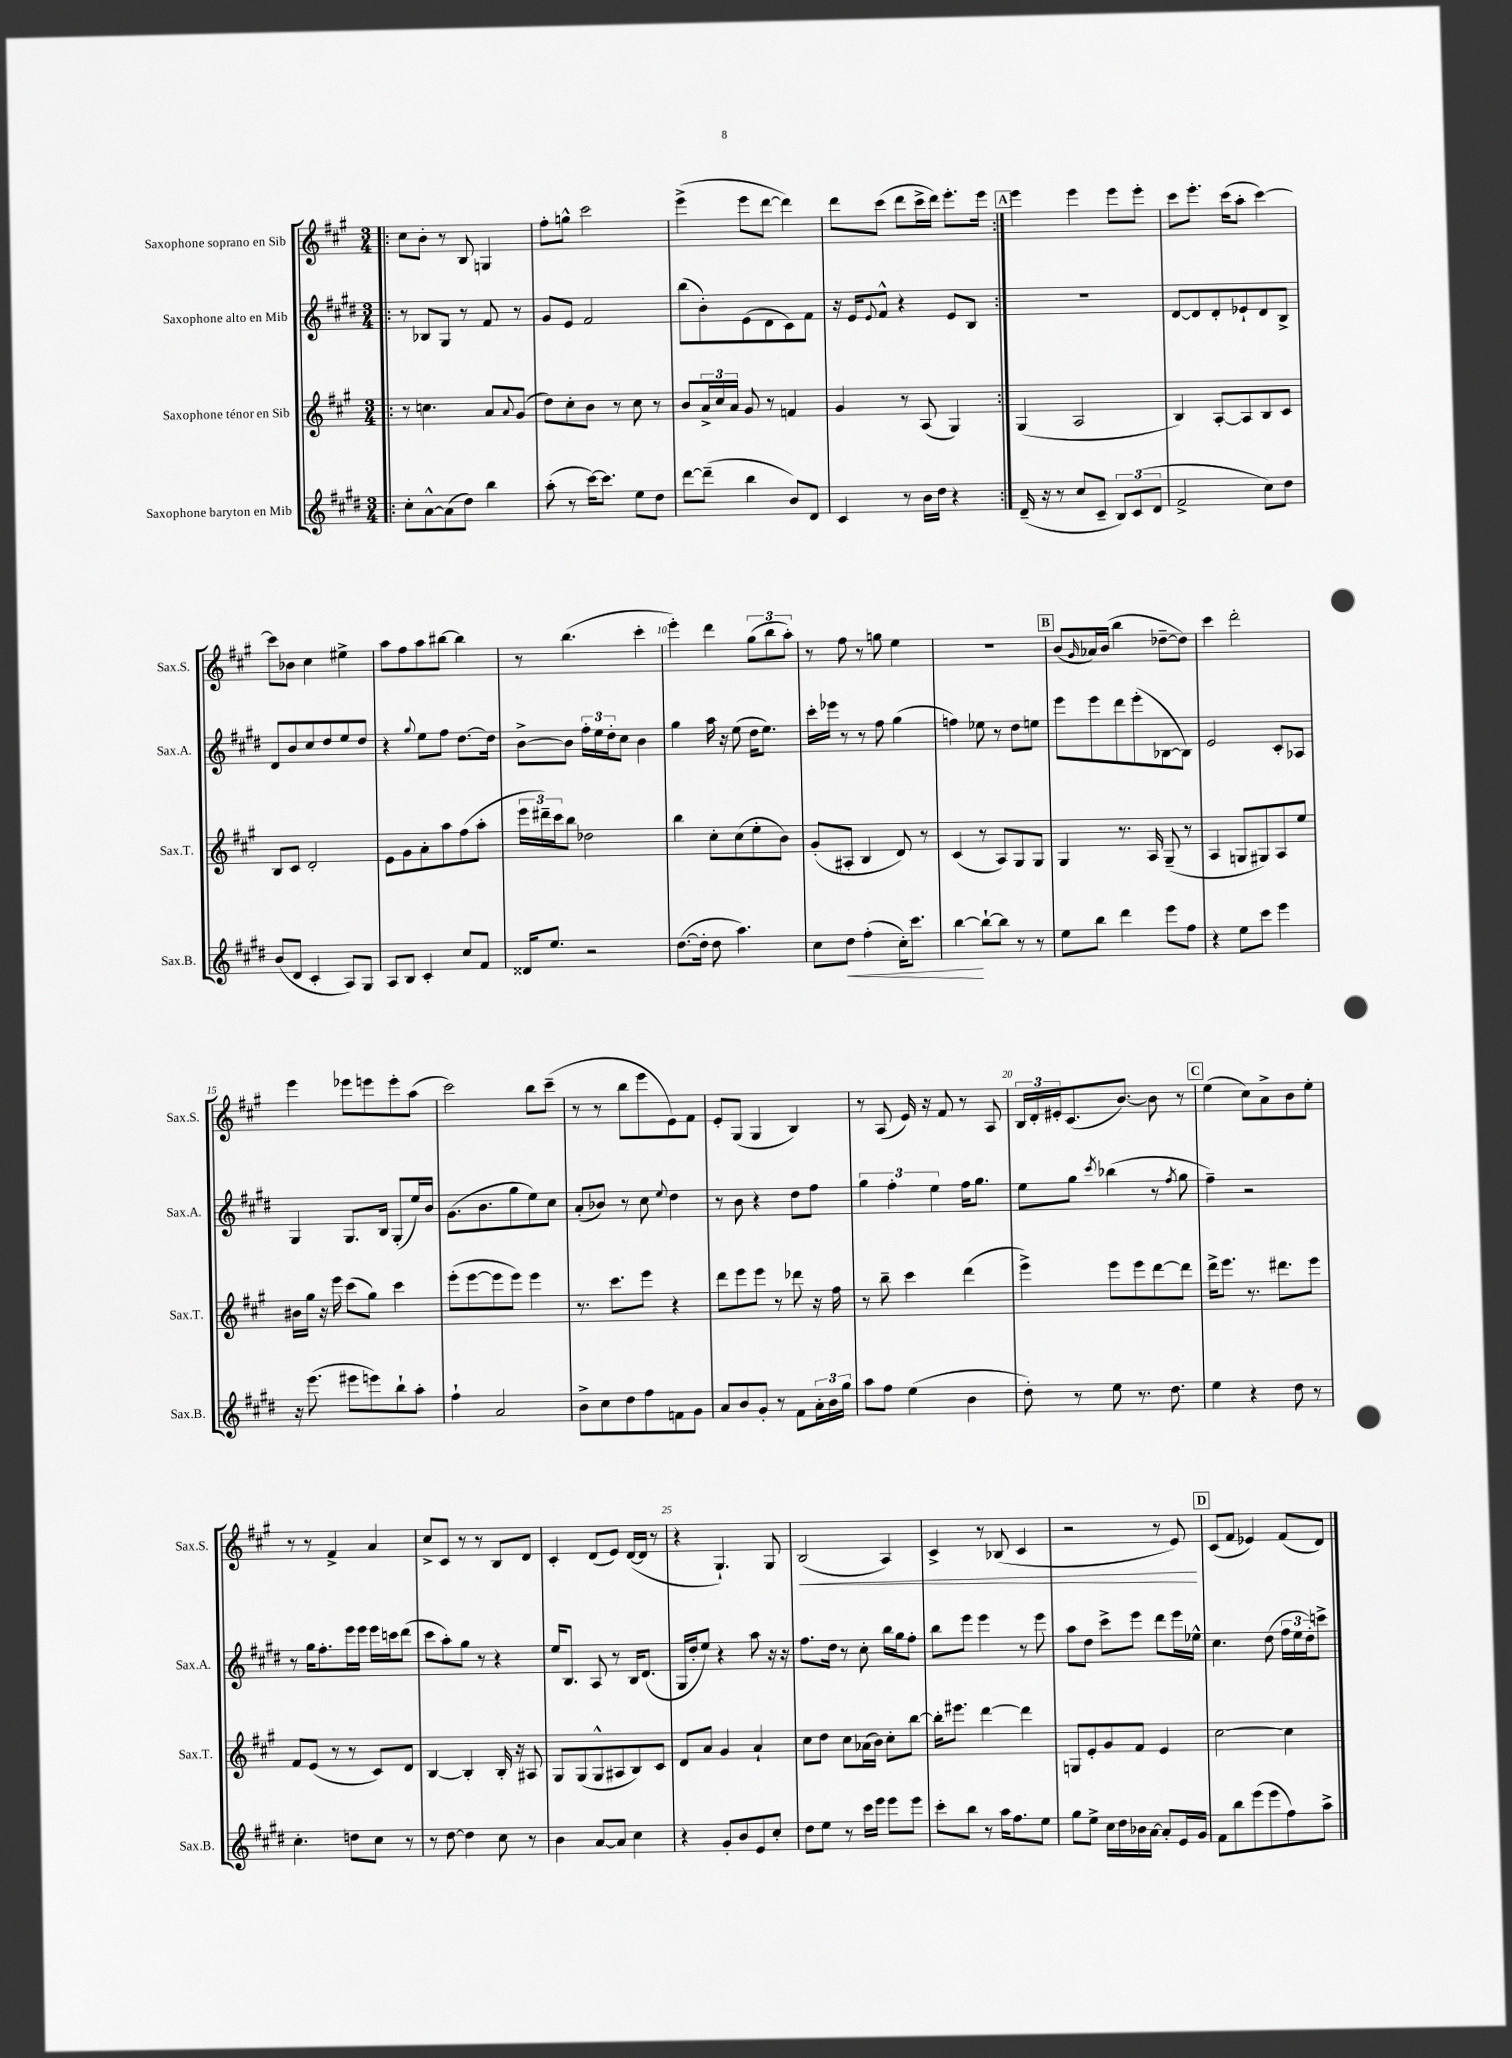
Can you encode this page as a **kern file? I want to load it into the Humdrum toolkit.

**kern	**kern	**kern	**kern
*staff4	*staff3	*staff2	*staff1
*clefG2	*clefG2	*clefG2	*clefG2
*k[f#c#g#d#]	*k[f#c#g#]	*k[f#c#g#d#]	*k[f#c#g#]
*M3/4	*M3/4	*M3/4	*M3/4
=!|:	=!|:	=!|:	=!|:
8cc#'\L	8r	8r	8cc#\L
[8a^^\	4.cc\	8B-/L	8b'\J
(8a\]	.	8G#/J	8r
8dd#\J)	.	8r	8B/
4bb\	8a/L	8f#/	4G/
.	8qqa/	.	.
.	(8g#/J	8r	.
=	=	=	=
(8aa'\	8dd\L)	8g#/L	8ff#'\L
8r	8cc#'\	8e/J	8gg^^\J
[16ccc#\LK)	8b\J	2f#/	2ccc#\
8.ccc#\]J	.	.	.
.	8r	.	.
8ee\L	8cc#\	.	.
8dd#\J	8r	.	.
=	=	=	=
[8ddd#\L	8b/L	(8bb\L	(4eee^\
(8ddd#~\]J	24a^/L	8b'\)	.
.	24cc#/	.	.
.	24a/JJ	.	.
4bb\	8g#/	(8e\	8eee\L
.	8r	8d#\	[8ddd\J
8b/L)	4f/	8c#\)	4ddd\])
8d#/J	.	8f#\J	.
=	=	=	=
4c#/	4g#/	16r	8ddd\L
.	.	16e/LK	.
.	.	8qqe/	.
.	.	8f#^^/J	(8ccc#\J
8r	8r	4r	8ddd\L
16b\LL	(8A/	.	16ccc#^\L
16dd#\JJ	.	.	16ddd\JJ)
4r	4G#/)	8e/L	8.eee'\L
.	.	8B/J	.
.	.	.	16eee\Jk
=:|!	=:|!	=:|!	=:|!
(16d#~/	(4G#/	2.r	4eee\
16r	.	.	.
8r	.	.	.
8cc#/L	2A/	.	4eee\
8c#~/J	.	.	.
12B/L)	.	.	8eee\L
(12c#/	.	.	.
.	.	.	8eee'\J
12d#/J	.	.	.
=	=	=	=
2f#^/	4B/)	[8d#/L	8ccc#\L
.	.	8d#/]	8.eee'\J
.	[8A'/L	8d#'/	.
.	.	.	(16ccc#\LK
.	8A/]	8e-`/	8aa'\J
8cc#\L)	8B/	8d#/	[4ccc#\)
8dd#\J	8c#/J	8B^/J	.
=	=	=	=
(8b/L	8B/L	8d#/L	8ccc#\]L
8d#/J	8c#/J	8b/	8b-\J
4c#'/	2d'/	8cc#/	4cc#\
.	.	8dd#/	.
8A/L)	.	8ee/	4ee#^\
8G#/J	.	8dd#/J	.
=	=	=	=
8A/L	8e\L	4r	8aa\L
8B/J	8g#\	.	8ff#\
.	.	8qqgg#/	.
4c#'/	8a'\	8ee\L	8aa\
.	8aa\	8ff#\J	[8bb#\J
8cc#/L	(8ff#\	[8.dd#\L	4bb#\]
8f#/J	8aa'\J	.	.
.	.	16dd#\]Jk	.
=	=	=	=
16d##/LK	24eee\LL	[8b^\L	8r
.	24ddd#~\)	.	.
8.ee/J	.	.	.
.	24ccc#\J	.	.
.	8bb\J	8b\]J	(4.bb\
2r	2dd-\	24ff#'\LL	.
.	.	24ee\	.
.	.	24dd#'\J	.
.	.	8cc#\J	.
.	.	4b\	4ccc#'\
=	=	=	=
([8.dd#\L	4bb\	4gg#\	4eee'\)
16dd#'\]Jk	.	.	.
8dd#\	8cc#'\L	16aa\	4ddd\
.	.	16r	.
4.aa\)	(8cc#\	(8ee\	.
.	8ee'\	16dd#\LK	(12gg#\L
.	.	8.ee\J)	.
.	.	.	12bb\
.	8b\J)	.	.
.	.	.	12aa'\J)
=	=	=	=
8cc#\L	(8g#'/L	16ccc#'\LL	8r
.	.	16eee-\JJ	.
8dd#\J	8A#'/J	8r	8ff#\
(4ff#'\	4B/	8r	8r
.	.	8ff#\	8gg\
16cc#'\LK)	8d/)	(4gg#\	4ee\
8.ccc#\J	.	.	.
.	8r	.	.
=	=	=	=
[4bb\	(4c#/	4ff\)	2.r
8bb`\_L	8r	8ee-\	.
8bb\]J	8A/L)	8r	.
8r	8G#/	8dd#\L	.
8r	8G#/J	8ee\J	.
=	=	=	=
8ee\L	4G#/	8eee\L	(8b/L
.	.	.	16qqg#/
8bb\J	.	8eee\	16a-/L)
.	.	.	(16b/JJ
4ddd#\	8.r	8ddd#\	4bb\
.	.	(8eee'\	.
.	16A/	.	.
8eee\L	(8G#~/	[8B-\	[8dd-~\L
8ff#\J	8r	8B-\]J)	8dd-\]J)
=	=	=	=
4r	4A/	2e/	4ccc#\
8ee\L	8G/L	.	2ddd'\
8ccc#\J	8G#/)	.	.
4eee\	8A/	8c#'/L	.
.	8ee/J	8A-/J	.
=	=	=	=
16r	16b#\LL	4G#/	4eee\
(8.eee\	16gg#\JJ	.	.
.	16r	.	.
.	16eee\	.	.
8eee#\L	(8ccc#\L	8.G#/L	8eee-\L
8eee\)	8gg#\J)	.	8eee\
.	.	16B/Jk	.
8bb`\	4ccc#\	(8G#'/L	8eee'\
8aa'\J	.	16ee/L)	(8aa\J
.	.	16b/JJ	.
=	=	=	=
4ff#`\	(8eee'\L	(8.g#\L	2ccc#\)
.	[8eee\	.	.
.	.	8.b\	.
2a/	8eee\]	.	.
.	8eee\J)	8gg#\	.
.	4eee\	8ee\)	8bb\L
.	.	8cc#\J	(8ccc#~\J
=	=	=	=
8b^\L	8.r	(8a'/L	8r
8cc#\	.	8b-/J)	8r
.	8.ccc#\L	.	.
8dd#\	.	8r	8bb\L
8ff#\	8eee\J	8cc#\	8eee\
.	.	8qqee/	.
8f\	4r	4dd#\	8e\)
8g#\J	.	.	8f#\J
=	=	=	=
8a/L	8ddd\L	8r	8e'/L
8b/	8eee\	8b\	(8G#/J
8g#'/J	8eee\J	4r	4G#/
8r	8r	.	.
8f#\L	8ddd-\	8dd#\L	4B/)
24a'\L	16r	8ff#\J	.
24b\	.	.	.
.	16ff#\	.	.
24gg#\JJ	.	.	.
=	=	=	=
8aa\L	8r	6gg#\	8r
8ff#\J	8bb~\	.	(8A/
.	.	6ff#'\	.
(4ee\	4ccc#\	.	16e/)
.	.	.	16r
.	.	6ee\	.
.	.	.	8f#/
4b\	(4ddd\	16ff#\LK	8r
.	.	8.gg#\J	.
.	.	.	8A/
=	=	=	=
8dd#'\)	4eee^\)	8ee\L	24B/LL
.	.	.	24d'/
.	.	.	24e#'/J
8r	.	8gg#\J	(8.c#/
.	.	8qccc#/	.
8ee\	8eee\L	(4bb-\	.
.	.	.	[8.b/J)
8.r	8eee\	.	.
.	[8ddd\	8r	8b\]
8.dd#\	.	.	.
.	.	8qff#/	.
.	8ddd\]J	8gg#\	8r
=	=	=	=
4ee\	16ddd^\LK	4ff#~\)	(4ee\
.	8.eee\J	.	.
4r	8.r	2r	8cc#\L)
.	.	.	8a^\
.	8.ddd#\L	.	.
8dd#\	.	.	8b\
8r	8eee\J	.	8ee'\J
=	=	=	=
4.cc#'\	8f#/L	8r	8r
.	(8e/J	16gg#\LK	8r
.	.	8.ff#'\	.
.	8r	.	4f#^/
8dd\L	8r	16eee\L	.
.	.	16eee\JJ	.
8cc#\J	8c#/L)	16eee\LL	4a/
.	.	16ccc\J	.
8r	8d/J	(8ddd#\J	.
=	=	=	=
8r	[4B/	8ccc#\L	8cc#^/L
[8dd#\	.	8aa'\)	8c#/J
4dd#\]	4B'/]	8gg#\J	8r
.	.	8r	8r
8cc#\	16B'/	4r	8B/L
.	16r	.	.
8r	8A#/	.	8d/J
=	=	=	=
4b\	8G#/L	16ee/LK	4c#'/
.	.	8.B/J	.
.	(8G#/	.	.
[8a/L	8G#^^/	8A/	(8d/L
8a/]J	8A#/	8r	8e/J)
4cc#\	8B/)	16B/LK	([16d/LL
.	.	(8.d#/J	16d/]JJ
.	8c#/J	.	8r
=	=	=	=
4r	8d/L	16G#/LL	4r
.	.	16dd#'/J	.
.	8a/J	8ee/J)	.
8g#'/L	4g#/	4r	4.G#`/)
8b/	.	.	.
8e/	4a`/	8aa\	.
8cc#'/J	.	16r	8G#/
.	.	16r	.
=	=	=	=
8dd#\L	8cc#\L	8.ff#\L	(2B/
8ee\J	8dd\J	.	.
.	.	16dd#\Jk	.
8r	8cc#\L	8r	.
16ccc#\LL	(16a-\L	8cc#'\	.
16eee\JJ	16b\JJ)	.	.
8eee\L	8cc#'\L	16bb\LL	4A/)
.	.	16gg#\J	.
8eee\J	[8bb\J	8ff#'\J	.
=	=	=	=
8ccc#'\L	16bb'\]LK	8bb\L	4c#^/
.	8.eee#\J	.	.
8bb\J	.	8eee\J	.
8r	[4ddd\	4eee\	8r
16aa\LK	.	.	(8B-/
8.ff#\	.	.	.
.	4ddd\]	8r	4c#/
8ee\J	.	8eee\	.
=	=	=	=
8gg#\L	8G/L	8aa\L	2r
8ee^\J	8e'/	8dd#\J	.
16cc#\LL	8g#/	8ccc#^\L	.
16dd#\	.	.	.
16b-\	8f#/J	8eee\J	.
[16a\JJ	.	.	.
8a'/]L	4e/	8ddd#\L	8r
16e/L	.	16eee\L	8e/)
16g#/JJ	.	16ee-^^\JJ	.
=	=	=	=
8f#\L	[2cc#\	4.cc#\	(8c#/L
8bb\	.	.	8f#/J
(8eee\	.	.	4e-/)
8eee\	.	(8dd#\	.
8ff#\)	4cc#\]	24ff#\LL	(8f#/L
.	.	24ee\	.
.	.	24dd#'\J)	.
8aa^\J	.	8ccc^\J	8d/J)
==	==	==	==
*-	*-	*-	*-
